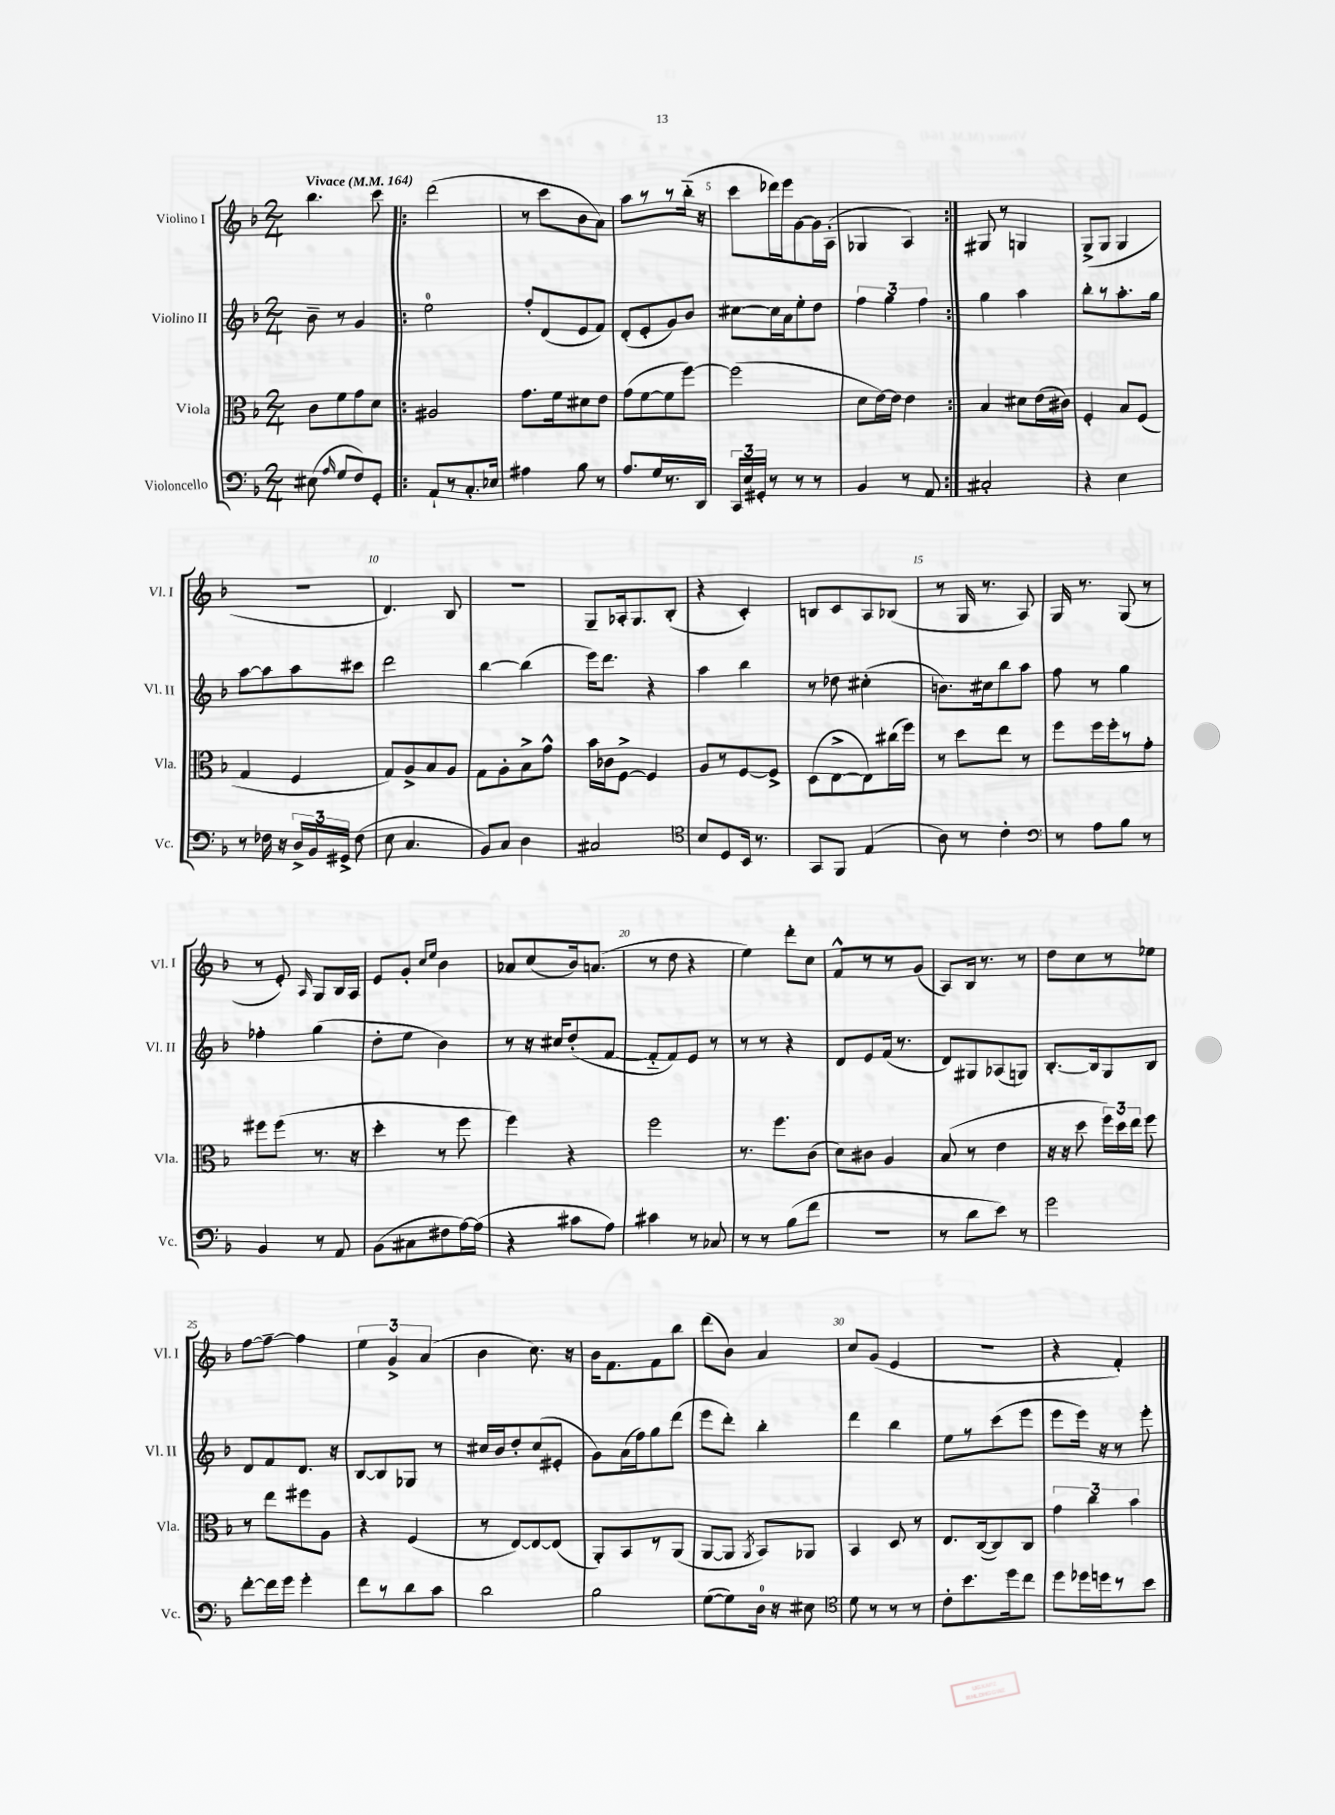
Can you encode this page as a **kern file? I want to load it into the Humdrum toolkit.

**kern	**kern	**kern	**kern
*part4	*part3	*part2	*part1
*staff4	*staff3	*staff2	*staff1
*I"Violoncello	*I"Viola	*I"Violino II	*I"Violino I
*I'Vc.	*I'Vla.	*I'Vl. II	*I'Vl. I
*clefF4	*clefC3	*clefG2	*clefG2
*k[b-]	*k[b-]	*k[b-]	*k[b-]
*M2/4	*M2/4	*M2/4	*M2/4
*MM164	*MM164	*MM164	*MM164
=1	=1	=1	=1
!	!	!	!LO:TX:a:B:t=Vivace
(8E#X\	8c\L	8b-~\	4.bb-\
16qqA/	.	.	.
8G/L	8f\	8r	.
8F/)	8g\	4g/	.
8GG'/J	8d\J	.	8ccc\
=2!|:	=2!|:	=2!|:	=2!|:
8AA`/L	2A#X/	2ee\	(2ddd\
8r	.	.	.
8.C'/	.	.	.
16E-X/Jk	.	.	.
=3	=3	=3	=3
4A#X\	8.g\L	8ff'/L	8r
.	.	(8d/	8ccc\L
.	16f\k	.	.
8B-\	8d#X\	8e/	8b-\
8r	8e\J	8f/J)	8a\J)
=4	=4	=4	=4
8.A/L	(8g\L	(8d'/L	8aa\L
.	[8f\	8e'/	8r
16G/L	.	.	.
8.r	8f\]	8g/)	8r
.	[8ff\J)	8b-/J	(16bb-\Jk
16DD/JJ	.	.	16r
=5	=5	=5	=5
24CC/LL	(2ff\]	[8cc#X\L	8ccc\L
24E/	.	.	.
24GG#X'/JJ	.	.	.
8r	.	16cc#\L]	16ddd-X\L)
.	.	16a\J	16eee\J
8r	.	8ee'\	[8g\
8r	.	8dd\J	16g\L]
.	.	.	(16A'\JJ
=6	=6	=6	=6
4BB-/	8d\L	6ff\	4G-X/
.	[16e\L)	.	.
.	.	6gg\	.
.	16e\JJ]	.	.
8r	4e\	.	4A/)
.	.	6ff\	.
8AA/	.	.	.
=7:|!	=7:|!	=7:|!	=7:|!
2C#X'/	4B-/	4gg\	8G#X/
.	.	.	8r
.	8d#X\L	4aa\	4Gn/
.	(16e\L	.	.
.	16c#X\JJ)	.	.
=8	=8	=8	=8
4r	4F'/	8bb-'\L	(8G^/L
.	.	8r	8G/J
4E\	8B-/L	8.aa'\	4G/
.	(8F/J	.	.
.	.	16gg\Jk	.
!!LO:LB:g=z
=9	=9	=9	=9
8r	4G/	[8aa\L	2r
16F-X\	.	8aa\]	.
16r	.	.	.
24D^/LL	4F/	8aa\	.
24BB-/	.	.	.
24GG#X^/JJ	.	.	.
(8F-\	.	8ccc#X\J	.
=10	=10	=10	=10
8E\	8G/L)	2ddd\	4.d/)
4.C/	8A^/	.	.
.	8B-/	.	.
.	8A/J	.	8B-/
=11	=11	=11	=11
8BB-/L)	8G\L	[4bb-\	2r
8C/J	8A'\	.	.
4D\	8B-^\	(4bb-\]	.
.	8g^^\J	.	.
=12	=12	=12	=12
2C#X/	16b-\LL	16eee\KL)	8G~/L
.	16c-X\J	8.ddd\J	.
.	[8F^\J	.	16A-X'/k
.	.	.	8.G/
.	4F/]	4r	.
.	.	.	(8B-'/J
=13	=13	=13	=13
*clefC4	*	*	*
8B-/L	8A/L	4aa\	4r
8D/	8r	.	.
16BB-/Jk	[8F/	4bb-\	4c'/)
8.r	.	.	.
.	8F^/J]	.	.
=14	=14	=14	=14
8GG/L	(8D\L	8r	8Bn/L
8FF/J	[8E^\	8dd-X\	8c/
(4E/	8E\])	(4cc#X'\	8A/
.	(16cc#X\L	.	(8B-X/J
.	16ff\JJ)	.	.
=15	=15	=15	=15
8A\)	8r	8.bn\L)	8r
8r	8dd\L	.	16G/
.	.	16cc#X\k	8.r
4c'\	8ee\J	8bb-\	.
.	8r	8aa\J	8A/)
=16	=16	=16	=16
*clefF4	*	*	*
8r	8ff\L	8ff\	16G/
.	.	.	8.r
8A\L	16ff\L	8r	.
.	16ff'\J	.	.
8B-\J	8r	4gg\	(8G/
8r	8g'\J	.	8r
!!LO:LB:g=z
=17	=17	=17	=17
4BB-/	8ff#X\L	4ff-X'\	8r
.	(8ff#\J	.	8e'/)
.	.	.	16qqA/
8r	8.r	(4gg\	8G/L
8AA/	.	.	16B-/L
.	16r	.	16A/JJ
=18	=18	=18	=18
(8BB-\L	4dd'\	8dd'\L	8e/L
8C#X\	.	8ee\J	8g'/J
.	.	.	16qqcc/LL
.	.	.	16qqee/JJ
8F#X\	8r	4b-\)	4b-\
[16A\L)	8ff\	.	.
(16A\JJ]	.	.	.
=19	=19	=19	=19
4r	4ff\)	8r	8a-X/L
.	.	16r	(8cc/
.	.	16cc#X/KL	.
8c#X\L	4r	(8dd'/	16b-/k)
.	.	.	(8.an/J
8A\J)	.	[8f/J	.
=20	=20	=20	=20
4c#X\	2ff\	8f/L]	8r
.	.	8f/)	8dd\
8r	.	8e/J	4r
8C-X/	.	8r	.
=21	=21	=21	=21
8r	8.r	8r	4ee\)
8r	.	8r	.
.	8.ff\L	.	.
(8B-\L	.	4r	8ddd'\L
8f\J	(8c\J	.	8cc\J
=22	=22	=22	=22
2r	8d\L)	8d/L	8f^^/L
.	8c#X\J	8e/	8r
.	4A/	(16f/Jk	8r
.	.	8.r	.
.	.	.	(8g/J
=23	=23	=23	=23
8r	(8B-/	8d/L)	8A/L)
8d\L	8r	8G#X/	16B-/Jk
.	.	.	8.r
8e\J)	4e\	(8A-X/	.
8r	.	8Gn/J)	8r
=24	=24	=24	=24
2g\	16r	[8.B-'/L	8dd\L
.	16r	.	.
.	8dd\	.	8cc\
.	.	16B-/k]	.
.	24ff\LL)	8G/	8r
.	24dd\	.	.
.	24ee\JJ	.	.
.	8ff\	8B-/J	8ee-X\J
!!LO:LB:g=z
=25	=25	=25	=25
[8f'\L	8r	8d/L	[8ff\L
16f\L]	8ee\L	8f/	8ff~\J_
16g\JJ	.	.	.
4g'\	8ff#X\	8.d/J	4ff\]
.	8A\J	.	.
.	.	16r	.
=26	=26	=26	=26
8f\L	4r	[8B-/L	6ee\
8r	.	8B-/]	.
.	.	.	6g^/
8d\	(4F/	8G-X/J	.
.	.	.	(6a/
8c\J	.	8r	.
=27	=27	=27	=27
2d\	8r	16cc#X/LL	4b-\
.	.	16b-/J	.
.	[8E/L)	8dd'/	.
.	8E/_	(8cc#/	8.cc\)
.	(8E/J]	8e#X'/J	.
.	.	.	16r
=28	=28	=28	=28
2B-\	8AA'/L)	8g\L)	16b-\KL
.	.	.	8.f\
.	8BB-/	(16a\L	.
.	.	16ff\J)	.
.	8r	8gg\	8f\
.	(8AA/J	(8ddd\J	8bb-\J
=29	=29	=29	=29
([8G\L	[8AA/L	8eee\L	(8ddd\L
8G\])	8AA/J]	8ddd'\J)	8b-\J)
.	8qAA/	.	.
16D\Jk	8BB-/L)	4bb-'\	4a/
16r	.	.	.
8E#X\	8AA-X/J	.	.
=30	=30	=30	=30
*clefC4	*	*	*
8d\	4BB-/	4ddd\	8cc/L
8r	.	.	(8g/J
8r	8D/	4bb-\	4e/
8r	8r	.	.
=31	=31	=31	=31
8c'\L	8.E/L	8ee\L	2r
8.b-\	.	8r	.
.	([16C/k	.	.
.	8C/])	(8ccc\	.
16dd\k	.	.	.
8cc\J	8C/J	8eee\J	.
=32	=32	=32	=32
8dd\L	6g\	8eee\L	4r
16dd-X\L	.	16eee\Jk)	.
.	6cc\	.	.
16ddn\J	.	16r	.
8r	.	8r	4f'/)
.	6b-\	.	.
8b-\J	.	8eee'\	.
==	==	==	==
*-	*-	*-	*-
